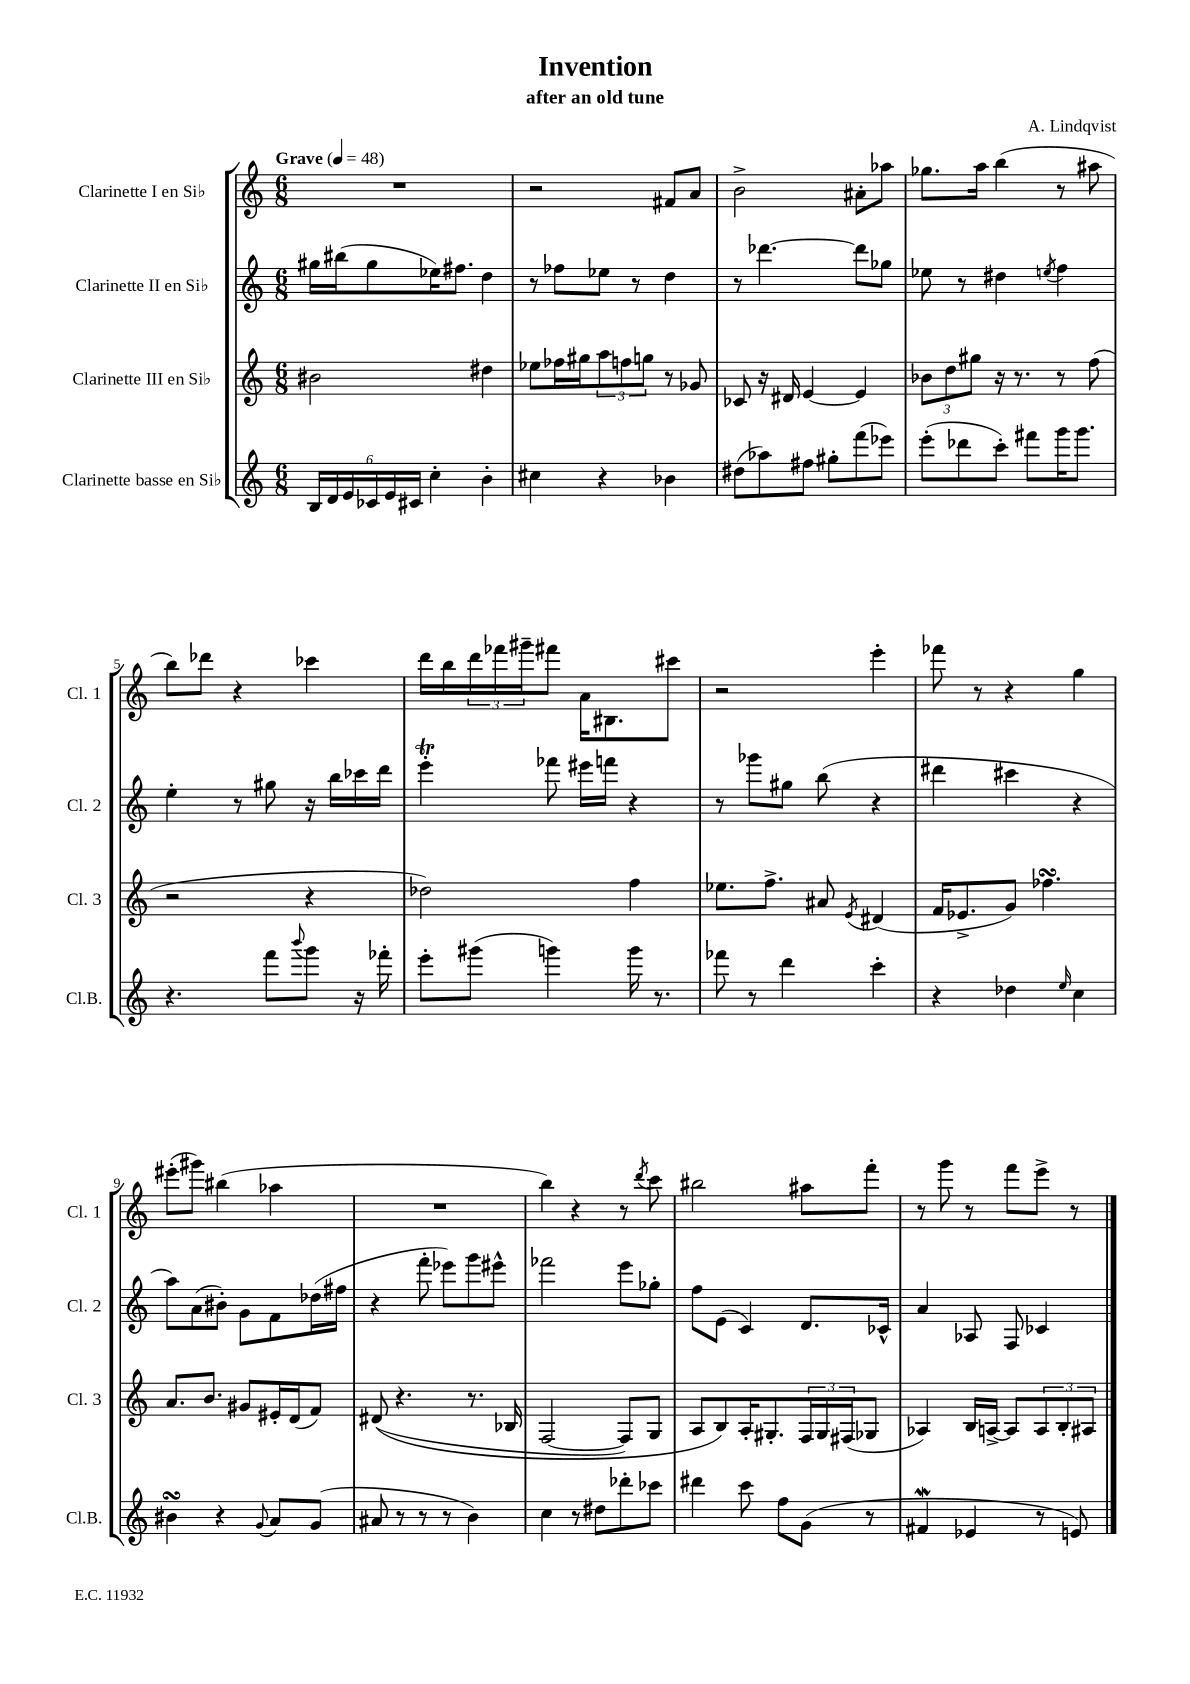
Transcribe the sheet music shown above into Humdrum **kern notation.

**kern	**kern	**kern	**kern
*staff4	*staff3	*staff2	*staff1
*clefG2	*clefG2	*clefG2	*clefG2
*k[]	*k[]	*k[]	*k[]
*M6/8	*M6/8	*M6/8	*M6/8
*MM48	*MM48	*MM48	*MM48
24B	2b#	16gg#	2.r
24d	.	.	.
.	.	(16bb#	.
24e	.	.	.
24c-	.	8gg#	.
24e	.	.	.
24c#	.	.	.
4cc'	.	16ee-)	.
.	.	8.ff#	.
4b'	4dd#	4dd	.
=	=	=	=
4cc#	8ee-	8r	2r
.	16ff-	8ff-	.
.	16gg#	.	.
4r	12aa	8ee-	.
.	12ff	.	.
.	.	8r	.
.	12gg	.	.
4b-	8r	4dd	8f#
.	8g-	.	8a
=	=	=	=
(8dd#	8c-	8r	2b^
8aa-)	16r	[4.ddd-	.
.	16d#	.	.
8ff#	[4e	.	.
8gg#'	.	.	.
(8fff	4e]	8ddd-]	8a#'
8eee-)	.	8gg-	8aa-
=	=	=	=
(8eee'	12b-	8ee-	8.gg-
.	12dd	.	.
8ddd-	.	8r	.
.	12gg#	.	.
.	.	.	16aa
8ccc')	16r	4dd#	(4bb
.	8.r	.	.
8fff#	.	.	.
.	.	8qee	.
16ggg	8r	4ff	8r
8.ggg	.	.	.
.	(8ff	.	8aa#
=	=	=	=
4.r	2r	4ee'	8bb)
.	.	.	8ddd-
.	.	8r	4r
8fff	.	8gg#	.
8qqbbb	.	.	.
8ggg	4r	16r	4ccc-
.	.	16bb	.
16r	.	16ccc-	.
16fff-'	.	16ddd	.
=	=	=	=
8eee'	2dd-)	4eee'	16ddd
.	.	.	16bb
(8ggg#	.	.	24ddd
.	.	.	24fff-
.	.	.	24ggg#~
4ggg)	.	8fff-	8fff#
.	.	16eee#	16a
.	.	16fff	8.B#
16ggg	4ff	4r	.
8.r	.	.	.
.	.	.	8ccc#
=	=	=	=
8fff-	8.ee-	8r	2r
8r	.	8ggg-	.
.	8.ff^	.	.
4ddd	.	8gg#	.
.	8a#	(8bb	.
.	8qe	.	.
4ccc'	(4d#	4r	4eee'
=	=	=	=
4r	16f	4ddd#	8fff-
.	8.e-^	.	.
.	.	.	8r
4dd-	8g)	4ccc#	4r
.	4.ff-	.	.
16qqee	.	.	.
4cc	.	4r	4gg
=	=	=	=
4b#	8.a	8aa)	(8eee#'
.	.	(8a	8ggg#)
.	8.b	.	.
4r	.	8b#')	(4bb#
.	8g#	8g	.
8qqg	.	.	.
8a	16e#'	8f	4aa-
.	(16d	.	.
(8g	8f)	(16dd-	.
.	.	16ff#	.
=	=	=	=
8a#	&((8d#	4r	2.r
8r	4.r	.	.
8r	.	8fff'	.
8r	.	8eee-)	.
4b)	8.r	8ggg	.
.	.	8eee#^^	.
.	16B-	.	.
=	=	=	=
4cc	[2F	2fff-	4bb)
8r	.	.	4r
8dd#	.	.	.
8ddd-'	8F])	8eee	8r
.	.	.	8qddd
8ccc-	8G	8gg-'	8ccc
=	=	=	=
4ddd#	8A	8ff	2bb#
.	8B&)	(8e	.
8ccc	16A'	4c)	.
.	8.G#'	.	.
8ff	.	.	.
(8g	24F	8.d	8aa#
.	24G#	.	.
.	(24F#	.	.
8r	8G-	.	8fff'
.	.	16c-^^	.
=	=	=	=
4f#	4A-)	4a	8r
.	.	.	8ggg
4e-	16B	8A-	8r
.	[16A^	.	.
.	8A]	8F	8fff
8r	12A	4c-	8eee^
.	12B'	.	.
8e)	.	.	8r
.	12A#	.	.
==	==	==	==
*-	*-	*-	*-
